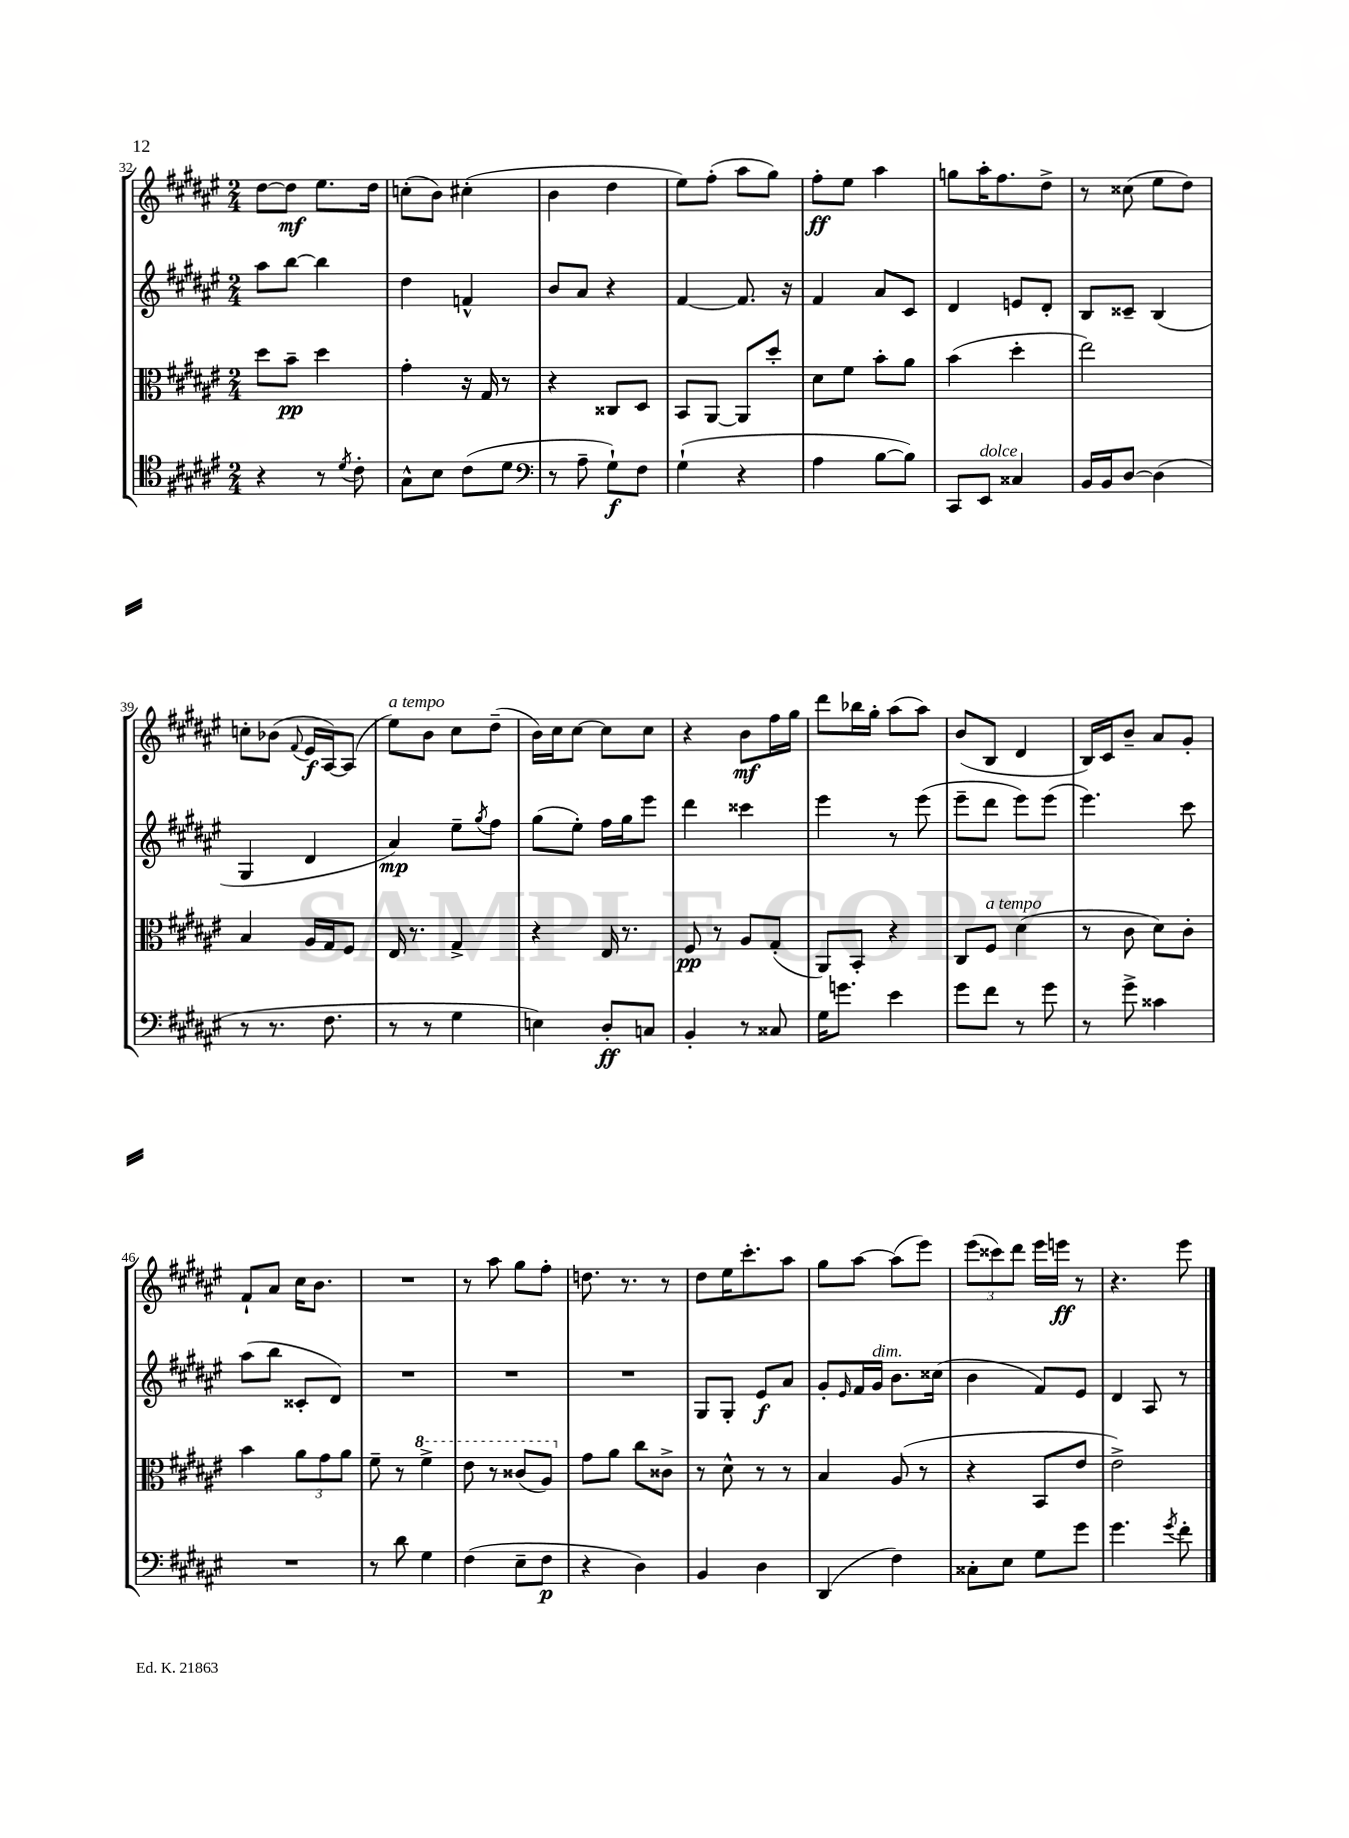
<<
\new StaffGroup <<
\new Staff = "s0" {
    \clef treble \key fis \major \numericTimeSignature \time 2/4
    dis''8~ dis''8\mf eis''8. dis''16 |
    c''8-.( b'8) cis''4-.( |
    b'4 dis''4 |
    eis''8) fis''8-.( ais''8 gis''8) |
    fis''8-.\ff eis''8 ais''4 |
    g''8 ais''16-. fis''8. dis''8-> |
    r8 cisis''8( eis''8 dis''8) |
    c''8-. bes'8( \appoggiatura { fis'8 } eis'16\f ais16~) ais8( |
    eis''8^\markup { \italic "a tempo" }) b'8 cis''8 dis''8--( |
    b'16) cis''16 cis''8~ cis''8 cis''8 |
    r4 b'8\mf fis''16 gis''16 |
    dis'''8 bes''16 gis''16-. ais''8( ais''8) |
    b'8( b8 dis'4 |
    b16) cis'16 b'8-- ais'8 gis'8-. |
    fis'8-! ais'8 cis''16 b'8. |
    R2 |
    r8 ais''8 gis''8 fis''8-. |
    d''8. r8. r8 |
    dis''8 eis''16 cis'''8.-. ais''8 |
    gis''8 ais''8~ ais''8( eis'''8) |
    \tuplet 3/2 { eis'''8( cisis'''8) dis'''8 } eis'''16 e'''16\ff r8 |
    r4. eis'''8 \bar "|." |
}
\new Staff = "s1" {
    \clef treble \key fis \major \numericTimeSignature \time 2/4
    ais''8 b''8~ b''4 |
    dis''4 f'4-^ |
    b'8 ais'8 r4 |
    fis'4~ fis'8. r16 |
    fis'4 ais'8 cis'8 |
    dis'4 e'8 dis'8-. |
    b8 cisis'8-- b4( |
    gis4 dis'4 |
    ais'4\mp) eis''8-- \acciaccatura { gis''8 } fis''8 |
    gis''8( eis''8-.) fis''16 gis''16 eis'''8 |
    dis'''4 cisis'''4 |
    eis'''4 r8 eis'''8( |
    eis'''8-- dis'''8 eis'''8) eis'''8( |
    eis'''4.) cis'''8 |
    ais''8( b''8 cisis'8-. dis'8) |
    R2 |
    R2 |
    R2 |
    gis8 gis8-. eis'8\f ais'8 |
    gis'8-. \grace { eis'16 } fis'16 gis'16^\markup { \italic "dim." } b'8. cisis''16( |
    b'4 fis'8) eis'8 |
    dis'4 ais8 r8 \bar "|." |
}
\new Staff = "s2" {
    \clef alto \key fis \major \numericTimeSignature \time 2/4
    dis''8 b'8--\pp dis''4 |
    gis'4-. r16 gis16 r8 |
    r4 cisis8 dis8 |
    b,8 ais,8~ ais,8 dis''8-. |
    dis'8 fis'8 b'8-. ais'8 |
    b'4( dis''4-. |
    eis''2) |
    b4 ais16 gis16 fis8 |
    eis16 r8. gis4-> |
    r4 eis16 r8. |
    fis8\pp r8 ais8 gis8-.( |
    ais,8) b,8-. r4 |
    cis8 fis8^\markup { \italic "a tempo" } dis'4( |
    r8 cis'8 dis'8) cis'8-. |
    b'4 \tuplet 3/2 { ais'8 gis'8 ais'8 } |
    fis'8-- r8 \ottava #1 fis''4-> |
    eis''8 r8 cisis''8( ais'8) \ottava #0 |
    gis'8 ais'8 cis''8 cisis'8-> |
    r8 dis'8-^ r8 r8 |
    b4 ais8( r8 |
    r4 b,8 eis'8 |
    eis'2->) \bar "|." |
}
\new Staff = "s3" {
    \clef tenor \key fis \major \numericTimeSignature \time 2/4
    r4 r8 \acciaccatura { dis'8 } cis'8-. |
    gis8-^ b8 cis'8( dis'8 |
    \clef bass r8 ais8-- gis8-!\f) fis8 |
    gis4-!( r4 |
    ais4 b8~ b8) |
    cis,8 eis,8^\markup { \italic "dolce" } cisis4 |
    b,16 b,16 dis8~ dis4( |
    r8 r8. fis8. |
    r8 r8 gis4 |
    e4) dis8-.\ff c8 |
    b,4-. r8 cisis8 |
    gis16 g'8. eis'4 |
    gis'8 fis'8 r8 gis'8 |
    r8 gis'8-> cisis'4 |
    R2 |
    r8 dis'8 gis4 |
    fis4( eis8-- fis8\p |
    r4 dis4) |
    b,4 dis4 |
    dis,4( fis4) |
    cisis8-. eis8 gis8 gis'8 |
    gis'4. \acciaccatura { gis'8 } fis'8-. \bar "|." |
}
>>
>>
\layout { \context { \Score currentBarNumber = #32 } }
